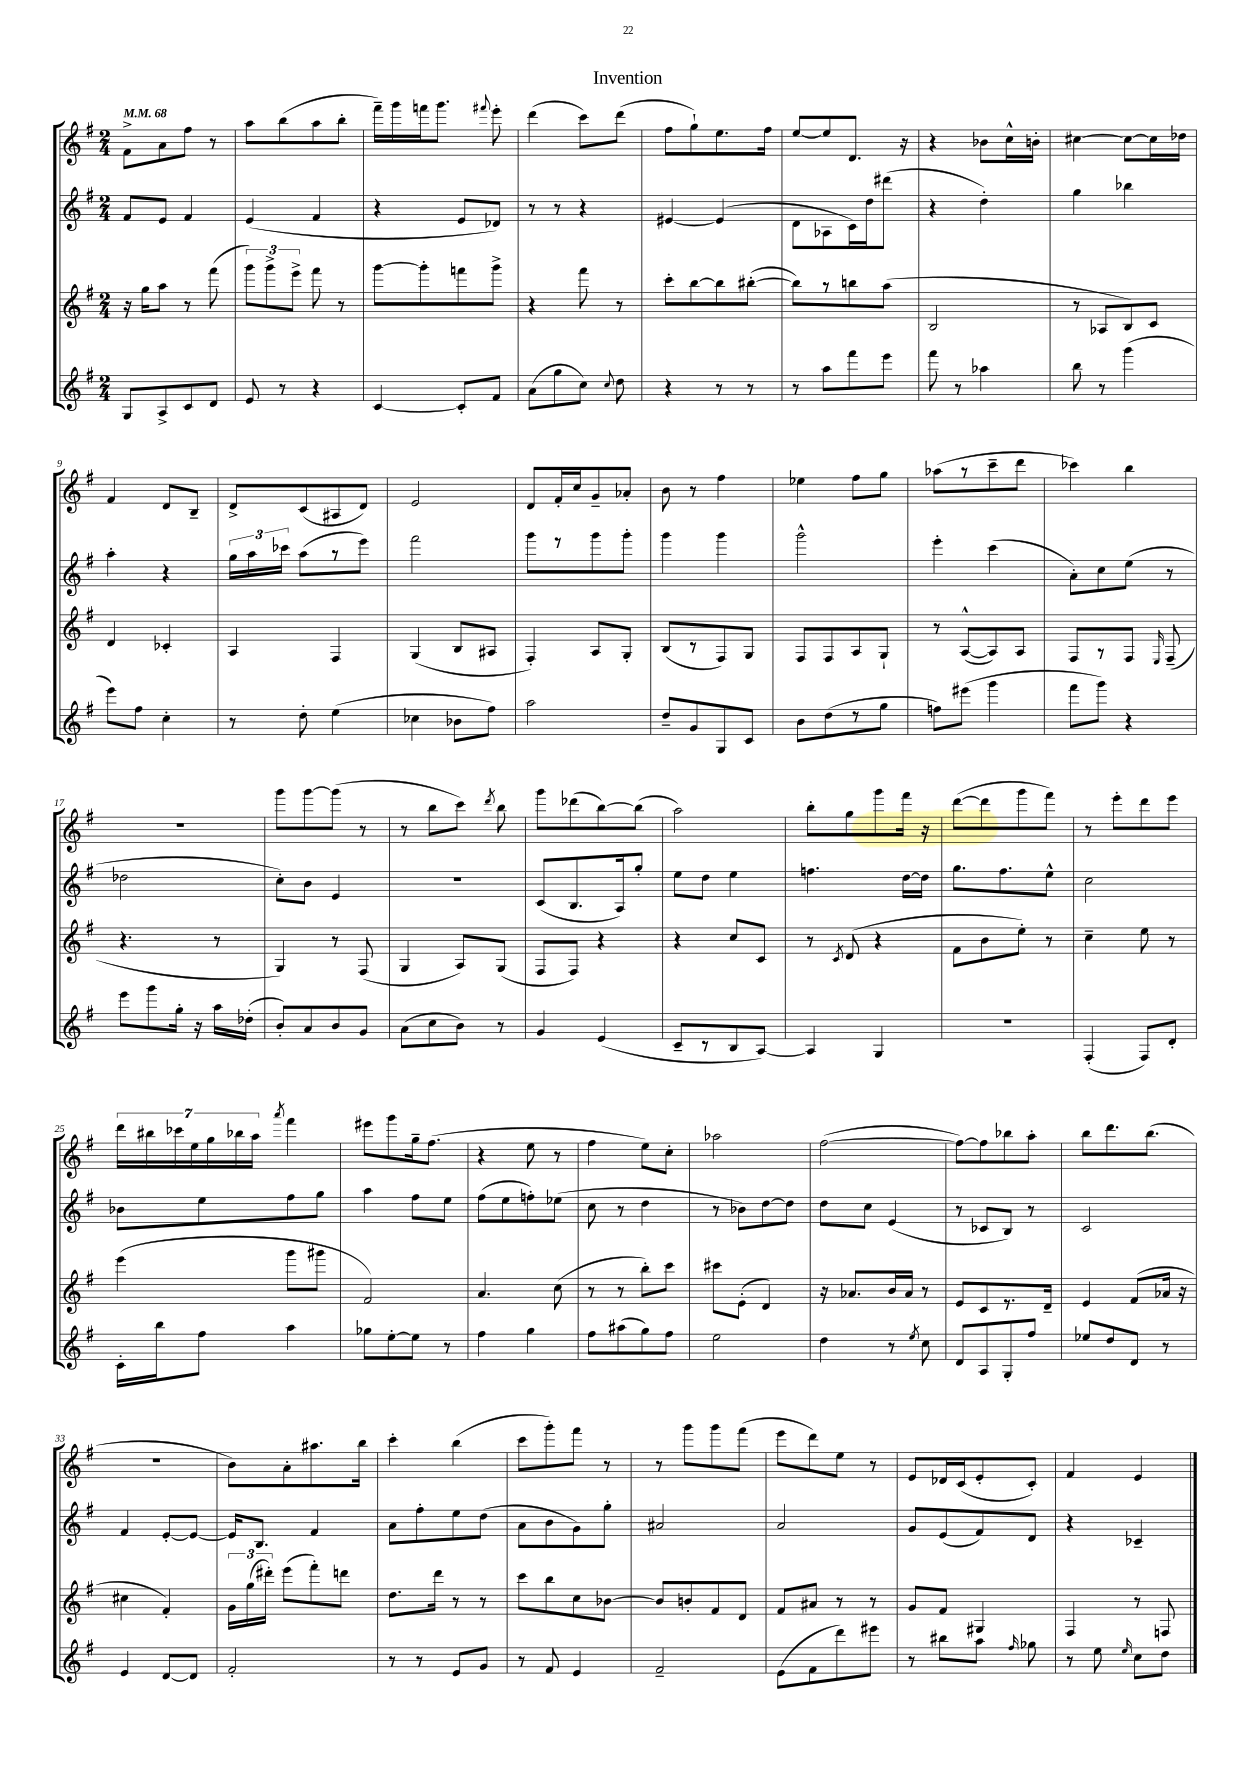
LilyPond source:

\header { title = "Invention" }
<<
\new StaffGroup <<
\new Staff = "s0" {
    \clef treble \key g \major \numericTimeSignature \time 2/4 \tempo 4 = 68
    \autoBeamOff fis'8[-> a'8 fis''8] r8 |
    a''8[ b''8( a''8 b''8]-. |
    fis'''16[--) g'''16 f'''16 g'''8.] \appoggiatura { fis'''8 } e'''8-. |
    d'''4( c'''8[) d'''8]( |
    fis''8[ g''8-!) e''8. fis''16] |
    e''8[~ e''8 d'8.] r16 |
    r4 bes'8[ c''16-^ b'16]-. |
    cis''4~ cis''8[~ cis''16 des''16] |
    fis'4 d'8[ b8]-- |
    d'8[-> c'8( ais8 d'8]) |
    e'2 |
    d'8[ fis'16-. c''16 g'8-- aes'8]-. |
    b'8 r8 fis''4 |
    ees''4 fis''8[ g''8] |
    aes''8[( r8 c'''8-- d'''8] |
    ces'''4) b''4 |
    R2 |
    g'''8[ g'''8~ g'''8]( r8 |
    r8 b''8[ c'''8]) \acciaccatura { d'''8 } b''8 |
    g'''8[ des'''8( b''8~) b''8]( |
    a''2) |
    b''8[-. g''8 g'''8 fis'''16] r16 |
    d'''8[~( d'''8 g'''8 fis'''8]) |
    r8 e'''8[-. d'''8 e'''8] |
    \tuplet 7/4 { d'''16[ bis''16 ces'''16 e''16 g''16 bes''16 a''16] } \acciaccatura { a'''8 } fis'''4 |
    eis'''8[ g'''8 g''16-- fis''8.]( |
    r4 e''8 r8 |
    fis''4 e''8[) c''8]-. |
    aes''2 |
    fis''2~( |
    fis''8[~) fis''8 bes''8 a''8]-. |
    b''8[ d'''8. b''8.]( |
    R2 |
    b'8[) a'8-. ais''8. b''16] |
    c'''4-. b''4( |
    c'''8[ g'''8-.) fis'''8] r8 |
    r8 g'''8[ g'''8 fis'''8]( |
    e'''8[ d'''8) e''8] r8 |
    e'8[ des'16 c'16( e'8-. c'8]-.) |
    fis'4 e'4 \bar "|." |
}
\new Staff = "s1" {
    \clef treble \key g \major \numericTimeSignature \time 2/4
    \autoBeamOff fis'8[ e'8] fis'4 |
    e'4( fis'4 |
    r4 e'8[ des'8]) |
    r8 r8 r4 |
    eis'4~ eis'4( |
    d'8[ aes8 c'16) d''16 dis'''8]( |
    r4 d''4-.) |
    g''4 bes''4 |
    a''4-. r4 |
    \tuplet 3/2 { g''16[ a''16 ces'''16] } a''8[( r8 e'''8]) |
    fis'''2 |
    g'''8[ r8 g'''8 g'''8]-. |
    g'''4 g'''4 |
    g'''2-^ |
    e'''4-. c'''4( |
    a'8[-.) c''8 e''8]( r8 |
    des''2 |
    c''8[-.) b'8] e'4 |
    R2 |
    c'8[( b8. a16) g''8]-. |
    e''8[ d''8] e''4 |
    f''4. d''16[~ d''16] |
    g''8.[ fis''8. e''8]-^ |
    c''2 |
    bes'8[ e''8 fis''8 g''8] |
    a''4 fis''8[ e''8] |
    fis''8[( e''8 f''8-.) ees''8]( |
    c''8 r8 d''4 |
    r8 bes'8[) d''8~ d''8] |
    d''8[ c''8] e'4( |
    r8 ces'8[ b8]) r8 |
    c'2 |
    fis'4 e'8[~-. e'8]~ |
    e'16[ b8.] fis'4 |
    a'8[ fis''8-. e''8 d''8]( |
    a'8[ b'8 g'8) g''8]-. |
    ais'2 |
    a'2 |
    g'8[ e'8( fis'8) d'8] |
    r4 ces'4-- \bar "|." |
}
\new Staff = "s2" {
    \clef treble \key g \major \numericTimeSignature \time 2/4
    \autoBeamOff r16 g''16[ a''8] r8 fis'''8( |
    \tuplet 3/2 { g'''8[) g'''8-> e'''8]-> } fis'''8 r8 |
    g'''8[~ g'''8-. f'''8 g'''8]-> |
    r4 fis'''8 r8 |
    c'''8[-. b''8~ b''8 bis''8]~-.( |
    bis''8[) r8 b''8 a''8]( |
    b2 |
    r8 aes8[ b8) c'8] |
    d'4 ces'4-. |
    a4 fis4 |
    g4( b8[ ais8] |
    fis4-.) a8[ g8]-. |
    b8[( r8 fis8) g8] |
    fis8[ fis8 a8 g8]-! |
    r8 a8[~-^( a8) a8] |
    fis8[ r8 fis8] \grace { e16 } fis8--( |
    r4. r8 |
    g4) r8 fis8( |
    g4 a8[) g8]( |
    fis8[ fis8]) r4 |
    r4 c''8[ c'8] |
    r8 \acciaccatura { c'8 } d'8( r4 |
    fis'8[ b'8 e''8]-.) r8 |
    c''4-- e''8 r8 |
    e'''4( g'''8[ gis'''8] |
    fis'2) |
    a'4. c''8( |
    r8 r8 b''8[-.) c'''8] |
    cis'''8[ e'8]-.( d'4) |
    r16 aes'8.[ b'16 aes'16] r8 |
    e'8[ c'8 r8. d'16]-- |
    e'4 fis'8[( aes'16] r16 |
    cis''4 fis'4-.) |
    \tuplet 3/2 { g'16[ g''16( dis'''16]-.) } e'''8[( fis'''8-.) d'''8] |
    d''8.[ d'''16] r8 r8 |
    c'''8[ b''8 c''8 bes'8]~ |
    bes'8[ b'8-. fis'8 d'8] |
    fis'8[ ais'8] r8 r8 |
    g'8[ fis'8] gis4 |
    fis4 r8 f8 \bar "|." |
}
\new Staff = "s3" {
    \clef treble \key g \major \numericTimeSignature \time 2/4
    \autoBeamOff g8[ a8-> c'8 d'8] |
    e'8 r8 r4 |
    c'4~ c'8[-. fis'8] |
    a'8[( g''8 c''8]) \appoggiatura { c''8 } d''8 |
    r4 r8 r8 |
    r8 a''8[ fis'''8 e'''8] |
    fis'''8 r8 aes''4 |
    b''8 r8 g'''4( |
    e'''8[) fis''8] c''4-. |
    r8 d''8-. e''4( |
    ces''4 bes'8[ fis''8]) |
    a''2 |
    d''8[-- g'8 g8 c'8] |
    b'8[ d''8( r8 g''8] |
    f''8[) eis'''8]( g'''4 |
    fis'''8[ g'''8]) r4 |
    e'''8[ g'''8 g''16]-. r16 a''16[ des''16]-.( |
    b'8[-.) a'8 b'8 g'8] |
    a'8[( c''8 b'8]) r8 |
    g'4 e'4( |
    c'8[-- r8 b8 a8]~) |
    a4 g4 |
    R2 |
    fis4-.( fis8[) d'8]-. |
    c'16[-. b''16 fis''8] a''4 |
    ges''8[ e''8~-. e''8] r8 |
    fis''4 g''4 |
    fis''8[ ais''8( g''8) fis''8] |
    e''2 |
    d''4 r8 \acciaccatura { e''8 } c''8 |
    d'8[ a8 g8-. fis''8] |
    ees''8[ d''8 d'8] r8 |
    e'4 d'8[~ d'8] |
    fis'2-. |
    r8 r8 e'8[ g'8] |
    r8 fis'8 e'4 |
    fis'2-- |
    e'8[( fis'8 d'''8) eis'''8] |
    r8 bis''8[ a''8] \grace { fis''16 } ges''8 |
    r8 e''8 \grace { e''16 } c''8[ d''8] \bar "|." |
}
>>
>>
